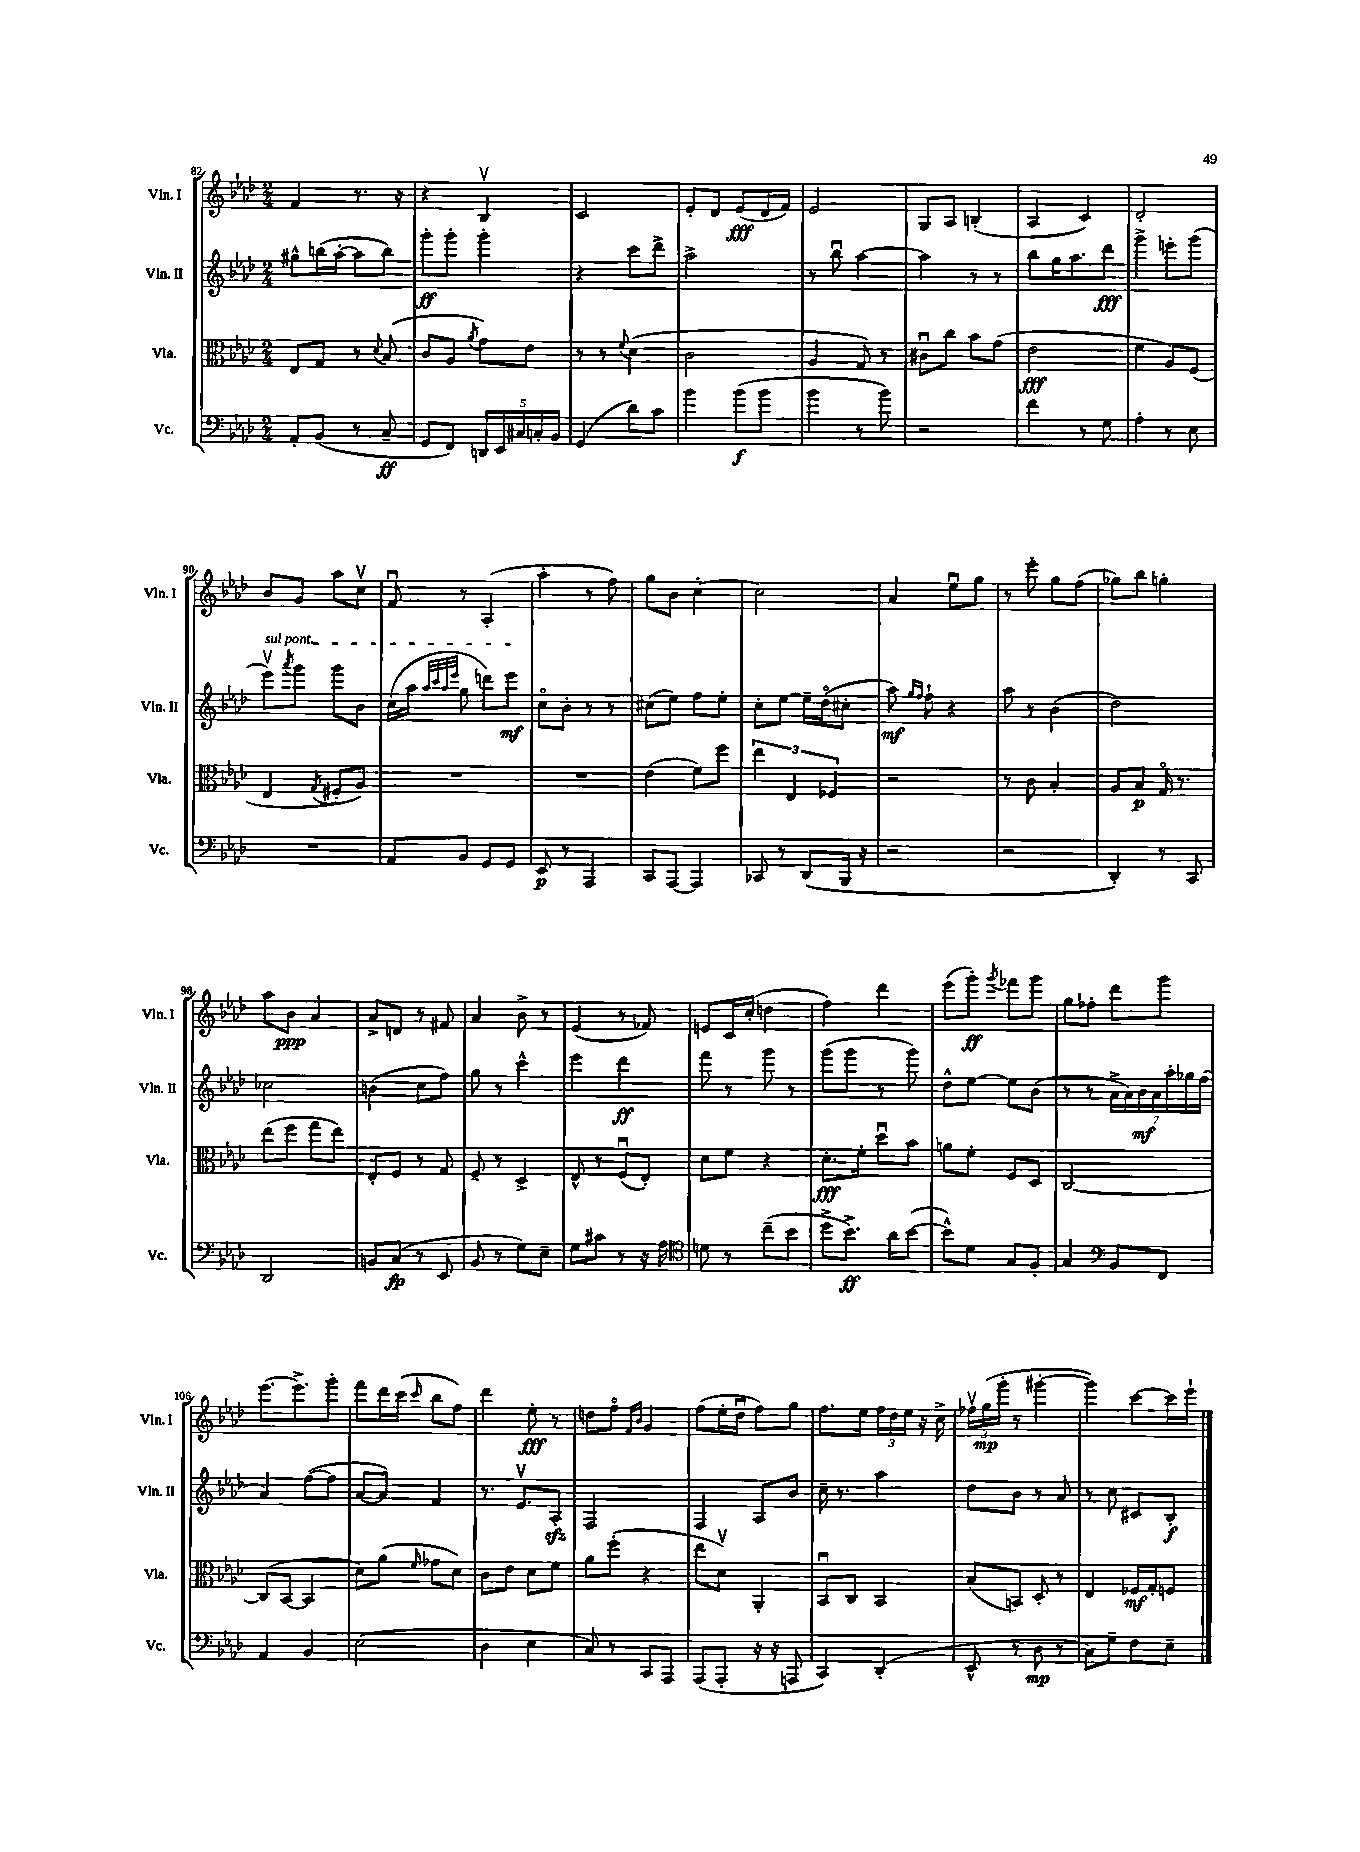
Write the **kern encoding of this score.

**kern	**dynam	**kern	**dynam	**kern	**dynam	**kern	**dynam
*part4	*part4	*part3	*part3	*part2	*part2	*part1	*part1
*staff4	*staff4	*staff3	*staff3	*staff2	*staff2	*staff1	*staff1
*I"Vc.	*	*I"Vla.	*	*I"Vln. II	*	*I"Vln. I	*
*I'Vc.	*	*I'Vla.	*	*I'Vln. II	*	*I'Vln. I	*
*clefF4	*	*clefC3	*	*clefG2	*	*clefG2	*
*k[b-e-a-d-]	*	*k[b-e-a-d-]	*	*k[b-e-a-d-]	*	*k[b-e-a-d-]	*
*M2/4	*	*M2/4	*	*M2/4	*	*M2/4	*
=82	=82	=82	=82	=82	=82	=82	=82
8AA-'/L	.	8E-/L	.	8gg#X^^\L	.	4f/	.
(8BB-/J	.	8G/J	.	(16bbn\L	.	.	.
.	.	.	.	[16aa-'\JJ	.	.	.
8r	.	8r	.	8aa-\L]	.	8.r	.
.	.	8qqd-/	.	.	.	.	.
8C~/	ff	(8B-/	.	8bb\J)	.	.	.
.	.	.	.	.	.	16r	.
=83	=83	=83	=83	=83	=83	=83	=83
8GG/L	.	8c/L	.	8ggg'\L	ff	4r	.
8FF/J)	.	8A-/J	.	8ggg'\J	.	.	.
.	.	8qa-/	.	.	.	.	.
20DDn/LL	.	8g\L)	.	4ggg'\	.	4B-v/	.
20EE-/	.	.	.	.	.	.	.
20C#X/	.	.	.	.	.	.	.
.	.	8e-\J	.	.	.	.	.
20Cn'/	.	.	.	.	.	.	.
20BB-/JJ	.	.	.	.	.	.	.
=84	=84	=84	=84	=84	=84	=84	=84
(4GG/	.	8r	.	4r	.	2c/	.
.	.	8r	.	.	.	.	.
.	.	8qqf/	.	.	.	.	.
8d-\L)	.	(4d-\	.	8ccc\L	.	.	.
8c\J	.	.	.	8ddd-^\J	.	.	.
=85	=85	=85	=85	=85	=85	=85	=85
4b-\	.	2c\	.	2aa-^\	.	8e-'/L	.
.	.	.	.	.	.	8d-/J	.
(8b-\L	f	.	.	.	.	(8e-/L	fff
8b-\J	.	.	.	.	.	16d-/L	.
.	.	.	.	.	.	16f/JJ)	.
=86	=86	=86	=86	=86	=86	=86	=86
4b-\	.	4A-/	.	8r	.	2e-/	.
.	.	.	.	8bb-u\	.	.	.
8r	.	8G/)	.	[4aa-\	.	.	.
8b-\)	.	8r	.	.	.	.	.
=87	=87	=87	=87	=87	=87	=87	=87
2r	.	8c#Xu\L	.	4aa-\]	.	8G/L	.
.	.	8cc\J	.	.	.	8A-/J	.
.	.	8b-\L	.	8r	.	(4Bn'/	.
.	.	(8g\J	.	8r	.	.	.
=88	=88	=88	=88	=88	=88	=88	=88
4f\	.	2e-\	fff	8bb-\L	.	4A-/	.
.	.	.	.	16gg\K	.	.	.
.	.	.	.	8.aa-\	.	.	.
8r	.	.	.	.	.	4c/)	.
8G\	.	.	.	8ddd-\J	fff	.	.
=89	=89	=89	=89	=89	=89	=89	=89
4A-'\	.	4f\	.	4ggg^\	.	2d-'/	.
8r	.	8A-/L)	.	8eeen'\L	.	.	.
8E-\	.	(8F/J	.	(8ggg\J	.	.	.
!!LO:LB:g=z
=90	=90	=90	=90	=90	=90	=90	=90
!	!	!	!	!LO:TX:a:i:t=sul pont.	!	!	!
2r	.	4E-/	.	8eee-v\L)	.	8b-/L	.
.	.	.	.	8qaaa-/	.	.	.
.	.	.	.	8ggg\J	.	8g/J	.
.	.	8qG/	.	.	.	.	.
.	.	8F#X'/L	.	8ggg\L	.	8aa-\L	.
.	.	8A-/J)	.	8b-\J	.	8ccv\J	.
=91	=91	=91	=91	=91	=91	=91	=91
8AA-/L	.	2r	.	(16cc\LL	.	8fu/	.
.	.	.	.	16aa-\JJ	.	.	.
.	.	.	.	32qqaa-/LLL	.	.	.
.	.	.	.	32qqccc/	.	.	.
.	.	.	.	32qqaa-/	.	.	.
.	.	.	.	32qqeee-/JJJ	.	.	.
8BB-/J	.	.	.	8gg\	.	8r	.
8GG/L	.	.	.	8dddn\L)	.	(4A-'/	.
8GG/J	.	.	.	8eee-\J	mf	.	.
=92	=92	=92	=92	=92	=92	=92	=92
8EE-/	p	2r	.	8cc\L	.	4aa-'\	.
8r	.	.	.	8b-'\J	.	.	.
4AAA-/	.	.	.	8r	.	8r	.
.	.	.	.	8r	.	8ff\)	.
=93	=93	=93	=93	=93	=93	=93	=93
8CC/L	.	(4e-\	.	(8cc#X\L	.	8gg\L	.
[8AAA-/J	.	.	.	8ee-\J)	.	8b-\J	.
4AAA-/]	.	8f\L)	.	8ff\L	.	[4cc'\	.
.	.	8ff\J	.	8ee-'\J	.	.	.
=94	=94	=94	=94	=94	=94	=94	=94
8CC-X/	.	6ee-\	.	8cc'\L	.	2cc\]	.
8r	.	.	.	[8ee-\J	.	.	.
.	.	6E-/	.	.	.	.	.
(8DD-/L	.	.	.	16ee-~\LL]	.	.	.
.	.	.	.	(16dd-\J	.	.	.
.	.	6F-X/	.	.	.	.	.
16BBB-/Jk	.	.	.	8cc#X'\J	.	.	.
16r	.	.	.	.	.	.	.
=95	=95	=95	=95	=95	=95	=95	=95
2r	.	2r	.	8aa-\)	mf	4a-/	.
.	.	.	.	16qqgg/LL	.	.	.
.	.	.	.	16qqff/JJ	.	.	.
.	.	.	.	8ff`\	.	.	.
.	.	.	.	4r	.	8ee-u\L	.
.	.	.	.	.	.	8gg\J	.
=96	=96	=96	=96	=96	=96	=96	=96
2r	.	8r	.	8aa-\	.	8r	.
.	.	8c\	.	8r	.	8eee-'\	.
.	.	4B-'/	.	(4b-\	.	8gg\L	.
.	.	.	.	.	.	(8ff\J	.
=97	=97	=97	=97	=97	=97	=97	=97
4DD-'/)	.	8A-/L	.	2dd-\)	.	8gg-X\L)	.
.	.	8B-/J	p	.	.	8bb-\J	.
8r	.	16G/	.	.	.	4ggn'\	.
.	.	8.r	.	.	.	.	.
8CC/	.	.	.	.	.	.	.
!!LO:LB:g=z
=98	=98	=98	=98	=98	=98	=98	=98
2DD-/	.	(8ee-\L	.	2cc-X\	.	8aa-\L	.
.	.	8ff\J	.	.	.	8b-\J	ppp
.	.	8gg\L	.	.	.	4a-/	.
.	.	8ee-\J)	.	.	.	.	.
=99	=99	=99	=99	=99	=99	=99	=99
8BBn/L	.	8E-'/L	.	(4bn\	.	8a-^/L	.
(8C/J	fp	8F/J	.	.	.	8dn/J	.
8r	.	8r	.	8cc\L	.	8r	.
8EE-/	.	8G/	.	8ff\J)	.	8f#X/	.
=100	=100	=100	=100	=100	=100	=100	=100
8BB-/	.	8F~/	.	8gg\	.	4a-/	.
8r	.	8r	.	8r	.	.	.
8G\L)	.	4D-^/	.	4ccc^^\	.	8b-^\	.
8E-~\J	.	.	.	.	.	8r	.
=101	=101	=101	=101	=101	=101	=101	=101
8G\L	.	8E-^^/	.	4eee-\	.	(4e-/	.
8c#X\J	.	8r	.	.	.	.	.
8r	.	(8Fu/L	.	4ddd-\	ff	8r	.
16r	.	8E-'/J)	.	.	.	8f-X/)	.
16A-\	.	.	.	.	.	.	.
=102	=102	=102	=102	=102	=102	=102	=102
*clefC4	*	*	*	*	*	*	*
8dn\	.	8d-\L	.	8fff\	.	8en/L	.
8r	.	8f\J	.	8r	.	16c/L	.
.	.	.	.	.	.	(16cc'/JJ	.
(8cc~\L	.	4r	.	8ggg\	.	4ddn\	.
8b-\J	.	.	.	8r	.	.	.
=103	=103	=103	=103	=103	=103	=103	=103
8dd-^\L	.	8.d-'\L	fff	(8ggg\L	.	4ff\)	.
8.b-^\J)	ff	.	.	8ggg\J	.	.	.
.	.	16f'\Jk	.	.	.	.	.
.	.	8dd-u\L	.	8r	.	4ddd-\	.
16a-\KL	.	.	.	.	.	.	.
([8b-\J	.	8b-\J	.	8ggg\)	.	.	.
=104	=104	=104	=104	=104	=104	=104	=104
8b-^^\L])	.	8an\L	.	8dd-^^\L	.	(8eee-\L	.
8d-\J	.	8f'\J	.	[8ee-\J	.	8ggg'\J)	ff
.	.	.	.	.	.	8qggg/	.
8G/L	.	8F/L	.	8ee-\L]	.	8fff-X\L	.
8F'/J	.	8D-/J	.	(8b-\J	.	8ggg\J	.
=105	=105	=105	=105	=105	=105	=105	=105
4G/	.	[2C/	.	8r	.	8gg\L	.
.	.	.	.	8r	.	8ff-X'\J	.
*clefF4	*	*	*	*	*	*	*
8BB-/L	.	.	.	28a-^\LL	.	8ddd-\L	.
.	.	.	.	28a-\)	.	.	.
.	.	.	.	28b-\	mf	.	.
.	.	.	.	28a-\	.	.	.
8FF/J	.	.	.	.	.	8ggg\J	.
.	.	.	.	28aa-'\	.	.	.
.	.	.	.	28gg-X\	.	.	.
.	.	.	.	(28ff\JJ	.	.	.
!!LO:LB:g=z
=106	=106	=106	=106	=106	=106	=106	=106
4AA-/	.	(8C/L]	.	4a-/)	.	[8.eee-\L	.
.	.	[8BB-/J	.	.	.	.	.
.	.	.	.	.	.	8.eee-^\]	.
4BB-/	.	4BB-/]	.	([8ff\L	.	.	.
.	.	.	.	8ff\J]	.	8ggg'\J	.
=107	=107	=107	=107	=107	=107	=107	=107
(2E-\	.	8d-\L)	.	[8a-/L	.	8fff\L	.
.	.	(8a-\J	.	8a-/J])	.	16ddd-\L	.
.	.	.	.	.	.	(16ccc\JJ	.
.	.	16qqf/	.	.	.	16qqccc/	.
.	.	8g-X\L	.	4f/	.	8bb-\L	.
.	.	8d-\J)	.	.	.	8ff\J)	.
=108	=108	=108	=108	=108	=108	=108	=108
4D-\	.	8c\L	.	8.r	.	4ddd-\	.
.	.	8e-\J	.	.	.	.	.
.	.	.	.	8.e-v/L	.	.	.
4E-\	.	8d-\L	.	.	.	8ee-'\	fff
.	.	8f\J	.	8A-zz'/J	.	8r	.
=109	=109	=109	=109	=109	=109	=109	=109
8C/)	.	8a-\L	.	2F/	.	8ddn\L	.
8r	.	(8ff'\J	.	.	.	8ff\J	.
.	.	.	.	.	.	16qqf/LL	.
.	.	.	.	.	.	16qqb-/JJ	.
8CC/L	.	4r	.	.	.	4g/	.
8AAA-/J	.	.	.	.	.	.	.
=110	=110	=110	=110	=110	=110	=110	=110
(8AAA-/L	.	8ee-\L	.	4F/	.	(8ff\L	.
8AAA-'/J	.	8d-v\J)	.	.	.	16ee-'\L	.
.	.	.	.	.	.	16dd-u\JJ	.
16r	.	4AA-'/	.	8A-/L	.	8ff\L)	.
16r	.	.	.	.	.	.	.
8AAAn/	.	.	.	8b-/J	.	8gg\J	.
=111	=111	=111	=111	=111	=111	=111	=111
4CC/)	.	8BB-u/L	.	16cc~\	.	8.ff\L	.
.	.	.	.	8.r	.	.	.
.	.	8C/J	.	.	.	.	.
.	.	.	.	.	.	16ee-\Jk	.
(4DD-'/	.	4BB-/	.	4aa-\	.	24ff\LL	.
.	.	.	.	.	.	24dd-\	.
.	.	.	.	.	.	24ee-\JJ	.
.	.	.	.	.	.	16r	.
.	.	.	.	.	.	16cc^\	.
=112	=112	=112	=112	=112	=112	=112	=112
8EE-^^/	.	(8B-/L	.	8dd-\L	.	24ff-Xv\LL	.
.	.	.	.	.	.	(24gg\	mp
.	.	.	.	.	.	24ggg'\JJ	.
8r	.	8BBn/J)	.	8b-\J	.	8r	.
8D-\	mp	8D-'/	.	8r	.	[4ggg#X'\	.
8r	.	8r	.	8a-/	.	.	.
=113	=113	=113	=113	=113	=113	=113	=113
8C\L)	.	4E-/	.	8r	.	4ggg#\])	.
8G~\J	.	.	.	8cc\	.	.	.
8F\L	.	16F-X/LL	mf	8c#X/L	.	[8ccc\L	.
.	.	16G'/J	.	.	.	.	.
8E-~\J	.	8Fn/J	.	8B-'/J	f	16ccc\L]	.
.	.	.	.	.	.	16eee-`\JJ	.
==	==	==	==	==	==	==	==
*-	*-	*-	*-	*-	*-	*-	*-
